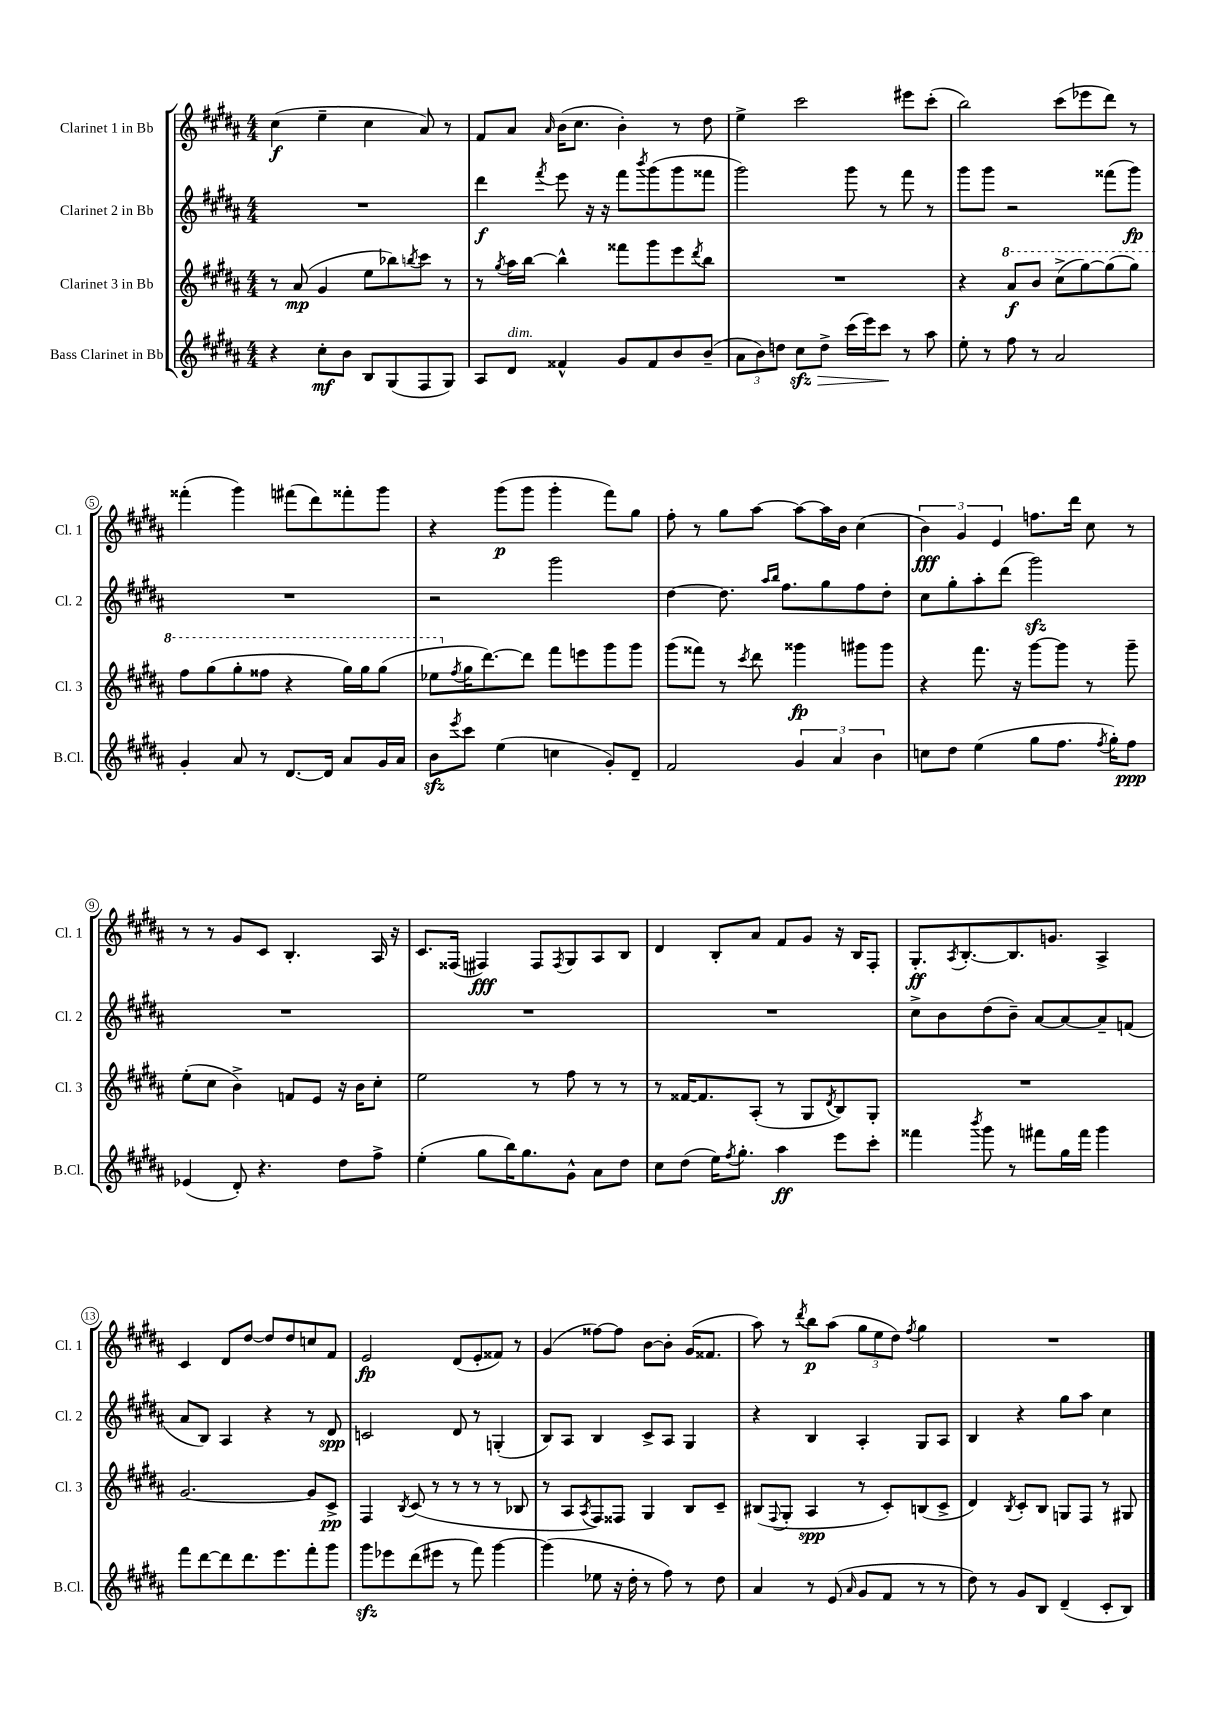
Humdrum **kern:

**kern	**kern	**kern	**kern
*staff4	*staff3	*staff2	*staff1
*clefG2	*clefG2	*clefG2	*clefG2
*k[f#c#g#d#a#]	*k[f#c#g#d#a#]	*k[f#c#g#d#a#]	*k[f#c#g#d#a#]
*M4/4	*M4/4	*M4/4	*M4/4
4r	8r	1r	(4cc#
.	(8a#	.	.
8cc#'	4g#	.	4ee~
8b	.	.	.
8B	8ee	.	4cc#
(8G#	8bb-)	.	.
.	8qbb	.	.
8F#	8ccc#	.	8a#)
8G#)	8r	.	8r
=	=	=	=
8A#	8r	4ddd#	8f#
.	8qgg#	.	.
8d#	16aa#	.	8a#
.	[16bb	.	.
.	.	8qfff#	16qqa#
4f##^^	4bb^^]	8eee	(16b
.	.	.	8.cc#
.	.	16r	.
.	.	16r	.
8g#	8fff##	8fff#	4b')
.	.	8qbbb	.
8f##	8ggg#	(8ggg#	.
8b	8eee	8ggg#	8r
.	8qddd#	.	.
(8b~	8bb	8fff##	8dd#
=	=	=	=
12a#	1r	2ggg#)	4ee^
12b)	.	.	.
12dd	.	.	.
8cc#	.	.	2ccc#
8dd^	.	.	.
(16ccc#	.	8ggg#	.
16eee)	.	.	.
8ccc#	.	8r	.
8r	.	8fff#	8eee#
8aa#	.	8r	(8ccc#'
=	=	=	=
8ee'	4r	8ggg#	2bb)
8r	.	8ggg#	.
8ff#	8aa#	2r	.
8r	8bb	.	.
2a#	(8ccc#^	.	(8ccc#
.	[8ggg#)	.	8eee-
.	(8ggg#]	(8fff##	8ddd#)
.	8ggg#)	8ggg#)	8r
=	=	=	=
4g#'	8fff#	1r	(4fff##'
.	(8ggg#	.	.
8a#	8ggg#'	.	4ggg#)
8r	8fff##	.	.
[8.d#	4r	.	(8fff#
.	.	.	8ddd#)
16d#]	.	.	.
8a#	16ggg#)	.	8fff##'
.	16ggg#	.	.
16g#	(8ggg#	.	8ggg#
16a#	.	.	.
=	=	=	=
8b	8eee-	2r	4r
8qeee	8qff#	.	.
8ccc#	16gg#	.	.
.	[8.ddd#)	.	.
(4ee	.	.	(8ggg#
.	8ddd#]	.	8ggg#
4cc	8fff#	2ggg#	4ggg#'
.	8eee	.	.
8g#')	8ggg#	.	8fff#)
8d#~	8ggg#	.	8gg#
=	=	=	=
2f#	(8ggg#	[4dd#	8ff#'
.	8fff##)	.	8r
.	8r	8.dd#]	8gg#
.	8qccc#	.	.
.	8ddd#	.	[8aa#
.	.	16qqaa#	.
.	.	16qqbb	.
.	.	8.ff#	.
6g#	4ggg##	.	8aa#_
.	.	8gg#	16aa#]
6a#	.	.	.
.	.	.	16b
.	8ggg#	8ff#	(4cc#
6b	.	.	.
.	8ggg#	8dd#'	.
=	=	=	=
8cc	4r	8cc#	6b)
8dd#	.	8gg#'	.
.	.	.	6g#
(4ee	8.fff#	8aa#'	.
.	.	.	6e
.	.	(8ddd#	.
.	16r	.	.
8gg#	[8ggg#	2ggg#)	8.ff
8.ff#	8ggg#]	.	.
.	.	.	16ddd#
.	8r	.	8cc#
8qff#	.	.	.
16gg#')	.	.	.
8ff#	8ggg#~	.	8r
=	=	=	=
(4e-	(8ee'	1r	8r
.	8cc#	.	8r
8d#')	4b^)	.	8g#
4.r	.	.	8c#
.	8f	.	4.B'
.	8e	.	.
8dd#	16r	.	.
.	16b	.	.
8ff#^	8cc#'	.	16A#
.	.	.	16r
=	=	=	=
(4ee'	2ee	1r	8.c#
.	.	.	(16F##
8gg#	.	.	4F#)
16bb)	.	.	.
8.gg#	.	.	.
.	8r	.	8F#
.	.	.	8qF#
8g#^^	8ff#	.	8G#
8a#	8r	.	8A#
8dd#	8r	.	8B
=	=	=	=
8cc#	8r	1r	4d#
(8dd#	[16f##	.	.
.	8.f##]	.	.
16ee)	.	.	8B'
8qff#	.	.	.
8.gg#'	.	.	.
.	(8A#'	.	8a#
4aa#	8r	.	8f#
.	8G#	.	8g#
.	8qd#	.	.
8eee	8B)	.	16r
.	.	.	16B
8ccc#'	8G#'	.	8F#'
=	=	=	=
4fff##	1r	8cc#^	8.G#'
.	.	8b	.
.	.	.	8qA#
.	.	.	[8.B'
8qbbb	.	.	.
8ggg#	.	(8dd#	.
8r	.	8b~)	8.B]
8fff#	.	[8a#	.
.	.	.	8.g
16gg#	.	8a#_	.
16fff#	.	.	.
4ggg#	.	8a#~]	4A#^
.	.	(8f	.
=	=	=	=
8fff#	[2.g#	8a#	4c#
[8ddd#	.	8B)	.
8ddd#]	.	4A#	8d#
8.ddd#	.	.	[8dd#
.	.	4r	8dd#]
8.eee	.	.	.
.	.	.	8dd#
8fff#'	8g#]	8r	8cc
8ggg#	8c#^	8d#	8f#
=	=	=	=
8ggg#	4F#	2c	2e
8eee-	.	.	.
.	8qB	.	.
(8ddd#	(8c#	.	.
8eee#	8r	.	.
8r	8r	8d#	(8d#
8fff#)	8r	8r	8e'
[4ggg#	8r	(4G'	8f##)
.	8B-	.	8r
=	=	=	=
(4ggg#]	8r	8B)	(4g#
.	8A#	8A#	.
.	8qA#	.	.
8ee-	8F#)	4B	[8ff##)
16r	8F##	.	8ff##]
16dd#'	.	.	.
8r	4G#	8c#^	[8b
8ff#)	.	8A#	8b']
8r	8B	4G#	(16g#
.	.	.	8.f##
8dd#	8c#~	.	.
=	=	=	=
4a#	(8B#	4r	8aa#)
.	8qqF#	.	.
.	8G#'	.	8r
.	.	.	8qddd#
8r	4A#	4B	8bb
(8e	.	.	(8aa#
16qqa#	.	.	.
8g#	8r	4A#'	12gg#
.	.	.	12ee
8f#	8c#')	.	.
.	.	.	12dd#)
.	.	.	8qff#
8r	(8B	8G#	4gg#
8r	8c#^	8A#	.
=	=	=	=
8dd#)	4d#)	4B	1r
8r	.	.	.
.	8qB	.	.
8g#	8c#'	4r	.
8B	8B	.	.
(4d#~	8G	8gg#	.
.	8F#	8aa#	.
8c#'	8r	4cc#	.
8B)	8G#	.	.
==	==	==	==
*-	*-	*-	*-
